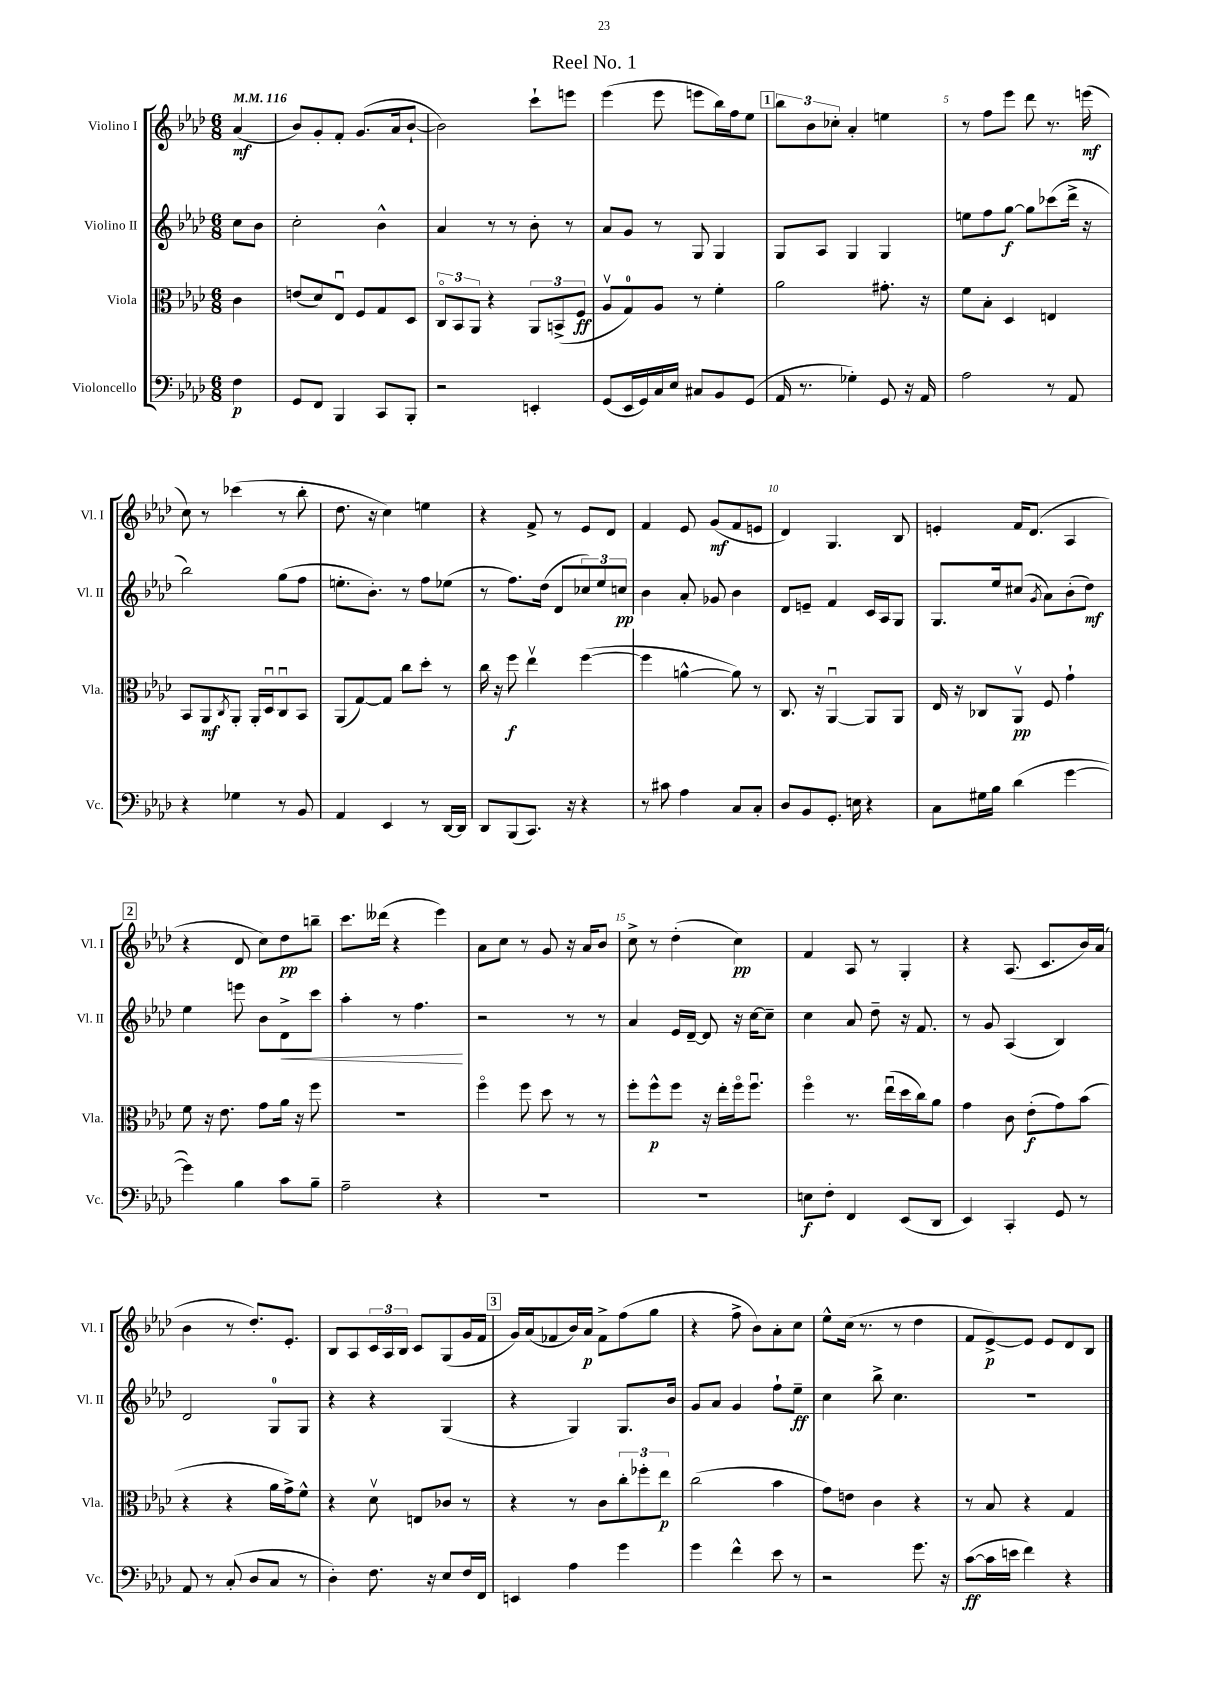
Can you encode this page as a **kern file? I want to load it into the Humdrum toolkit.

**kern	**kern	**kern	**kern
*staff4	*staff3	*staff2	*staff1
*clefF4	*clefC3	*clefG2	*clefG2
*k[b-e-a-d-]	*k[b-e-a-d-]	*k[b-e-a-d-]	*k[b-e-a-d-]
*M6/8	*M6/8	*M6/8	*M6/8
*MM116	*MM116	*MM116	*MM116
4F\	4c\	8cc\L	(4a-/
.	.	8b-\J	.
=	=	=	=
8GG/L	(8e/L	2cc'\	8b-/L)
8FF/J	8d-/)	.	8g'/
4BBB-/	8E-u/J	.	8f'/J
.	8F/L	.	(8.g/L
8CC/L	8G/	4b-^^\	.
.	.	.	16a-/k
8BBB-'/J	8D-/J	.	[8b-`/J
=	=	=	=
2r	12Co/L	4a-/	2b-\])
.	12BB-/	.	.
.	12AA-/J	.	.
.	4r	8r	.
.	.	8r	.
4EE'/	12AA-/L	8b-'\	8ccc`\L
.	(12BB^/	.	.
.	.	8r	8eee\J
.	12F/J	.	.
=	=	=	=
(8GG/L	8A-v/L	8a-/L	(4eee-\
16EE-/L	8G/)	8g/J	.
16GG/)	.	.	.
16C/	8A-/J	8r	8eee-\
16E-/JJ	.	.	.
8C#/L	8r	8G/	8eee\L
8BB-/	4f'\	4G/	16bb-\L)
.	.	.	16ff\J
(8GG/J	.	.	8ee-\J
=	=	=	=
16AA-/	2a-\	8G/L	12bb-\L
8.r	.	.	.
.	.	.	12b-\
.	.	8A-/J	.
.	.	.	12cc-'\J
4G-'\)	.	4G/	4a-'/
8GG/	8.g#'\	4G/	4ee\
16r	.	.	.
16AA-/	16r	.	.
=	=	=	=
2A-\	8f\L	8ee\L	8r
.	8B-'\J	8ff\	8ff\L
.	4D-/	[8gg\J	8eee-\J
.	.	8gg\]L	8ddd-\
8r	4E/	(8ccc-\	8.r
8AA-/	.	16ddd-^\Jk	.
.	.	16r	(16eee\
=	=	=	=
4r	8BB-/L	2bb-\)	8cc\)
.	8AA-/	.	8r
.	8qC/	.	.
4G-\	8AA-'/J	.	(4ccc-\
.	16AA-'/LL	.	.
.	16D-u/J	.	.
8r	8Cu/	(8gg\L	8r
8BB-/	8BB-/J	8ff\J	8bb-'\
=	=	=	=
4AA-/	(8AA-/L	8.ee'\L	8.dd-\
.	[8G/)	.	.
.	.	8.b-'\J)	16r
4EE-/	8G/]J	.	4cc\)
.	8cc\L	8r	.
8r	8dd-'\J	8ff\L	4ee\
[16DD-/LL	8r	(8ee-\J	.
16DD-/]JJ	.	.	.
=	=	=	=
8DD-/L	16cc\	8r	4r
.	16r	.	.
(8BBB-/	8ff\	8.ff\L)	.
8.CC/J)	4ee-v\	.	8f^/
.	.	(16dd-\Jk	.
.	.	8d-/L	8r
16r	.	.	.
4r	([4ff\	12cc-/)	8e-/L
.	.	12ee-/	.
.	.	.	8d-/J
.	.	12cc/J	.
=	=	=	=
8r	4ff\]	4b-\	4f/
8c#\	.	.	.
4A-\	[4a^^\	8a-'/	8e-/
.	.	8g-/	(8g/L
8C/L	8a\])	4b-\	8f/
8C'/J	8r	.	8e/J
=	=	=	=
8D-/L	8.C/	8d-/L	4d-/)
8BB-/	.	8e~/J	.
.	16r	.	.
8.GG'/J	[4AA-u/	4f/	4.G/
16E\	.	.	.
4r	8AA-/]L	16c/LL	.
.	.	16A-/J	.
.	8AA-/J	8G/J	8B-/
=	=	=	=
8C\L	16E-/	8.G/L	4e'/
.	16r	.	.
16G#\L	8C-/L	.	.
16B-\JJ	.	16ee-/k	.
(4d-\	8AA-v/J	(8cc#/J	16f/LK
.	.	.	(8.d-/J
.	.	8qg/	.
.	8F/	8a-\L)	.
[4g\	4g`\	(8b-'\	4A-/
.	.	8dd-\J)	.
=	=	=	=
4g\])	8f\	4ee-\	4r
.	16r	.	.
.	8.e-\	.	.
4B-\	.	8eee\	8d-/
.	8g\L	8b-\L	8cc\L)
8c\L	16a-\Jk	8d-^\	8dd-\
.	16r	.	.
8B-~\J	8ff\	8ccc\J	8bb~\J
=	=	=	=
2A-~\	2.r	4aa-'\	8.ccc\L
.	.	.	(16ddd--\Jk
.	.	8r	4r
.	.	4.ff\	.
4r	.	.	4eee-\)
=	=	=	=
2.r	4ffo\	2r	8a-\L
.	.	.	8cc\J
.	8ff\	.	8r
.	8dd-\	.	8g/
.	8r	8r	16r
.	.	.	16a-/LK
.	8r	8r	8b-/J
=	=	=	=
2.r	8ff'\L	4a-/	8cc^\
.	8ff^^\	.	8r
.	8ff\J	16e-/LL	(4dd-'\
.	.	[16d-~/JJ	.
.	16r	8d-/]	.
.	16ee-'\LL	.	.
.	16ffo\J	16r	4cc\)
.	8.ffu\J	[16cc\LK	.
.	.	8cc~\]J	.
=	=	=	=
8E\L	4ffo\	4cc\	4f/
8F'\J	.	.	.
4FF/	8.r	8a-/	8A-/
.	.	8dd-~\	8r
.	(16ee-u\LL	.	.
(8EE-/L	16dd-\	16r	4G'/
.	16cc\J)	8.f/	.
8DD-/J	8a-\J	.	.
=	=	=	=
4EE-/)	4g\	8r	4r
.	.	8g/	.
4CC'/	8c\	(4A-/	(8.A-/
.	(8e-'\L	.	.
.	.	.	8.c/L
8GG/	8g\)	4B-/)	.
8r	(8b-\J	.	16b-/L)
.	.	.	(16a-/JJ
=	=	=	=
8AA-/	4r	2d-/	4b-\
8r	.	.	.
(8C'/	4r	.	8r
8D-/L	.	.	8.dd-'/L)
8C/J	16a-\LL	8G/L	.
.	16g^\J)	.	8.e-'/J
8r	8f^^\J	8G/J	.
=	=	=	=
4D-'\)	4r	4r	8B-/L
.	.	.	8A-/
8.F\	8d-v\	4r	24c/L
.	.	.	24A-/
.	.	.	24B-/JJ
.	8E/L	.	8c/L
16r	.	.	.
8E-/L	8c-/J	(4G/	(8G/
16F/L	8r	.	16g/L
16FF/JJ	.	.	16f/JJ
=	=	=	=
4EE/	4r	4r	16g/LL)
.	.	.	(16a-/J
.	.	.	8f-/
4A-\	8r	4G/)	16b-/L)
.	.	.	16a-/JJ
.	8c\L	.	8f-^\L
4g\	12cc'\	8.G/L	(8ff\
.	12ff-'\	.	.
.	.	.	8gg\J
.	12ee-\J	.	.
.	.	16b-/Jk	.
=	=	=	=
4g\	(2cc\	8g/L	4r
.	.	8a-/J	.
4f^^\	.	4g/	8ff^\
.	.	.	8b-\L)
8e-\	4b-\	8ff`\L	8a-'\
8r	.	8ee-~\J	8cc\J
=	=	=	=
2r	8g\L)	4cc\	8ee-^^\L
.	8e\J	.	(16cc\Jk
.	.	.	8.r
.	4c\	8bb-^\	.
.	.	4.cc\	8r
8.g\	4r	.	4dd-\
16r	.	.	.
=	=	=	=
([8c\L	8r	2.r	8f/L
16c\]L	8B-/	.	[8e-^/)
16e\JJ	.	.	.
4f\)	4r	.	8e-/]J
.	.	.	8e-/L
4r	4G/	.	8d-/
.	.	.	8B-/J
==	==	==	==
*-	*-	*-	*-
